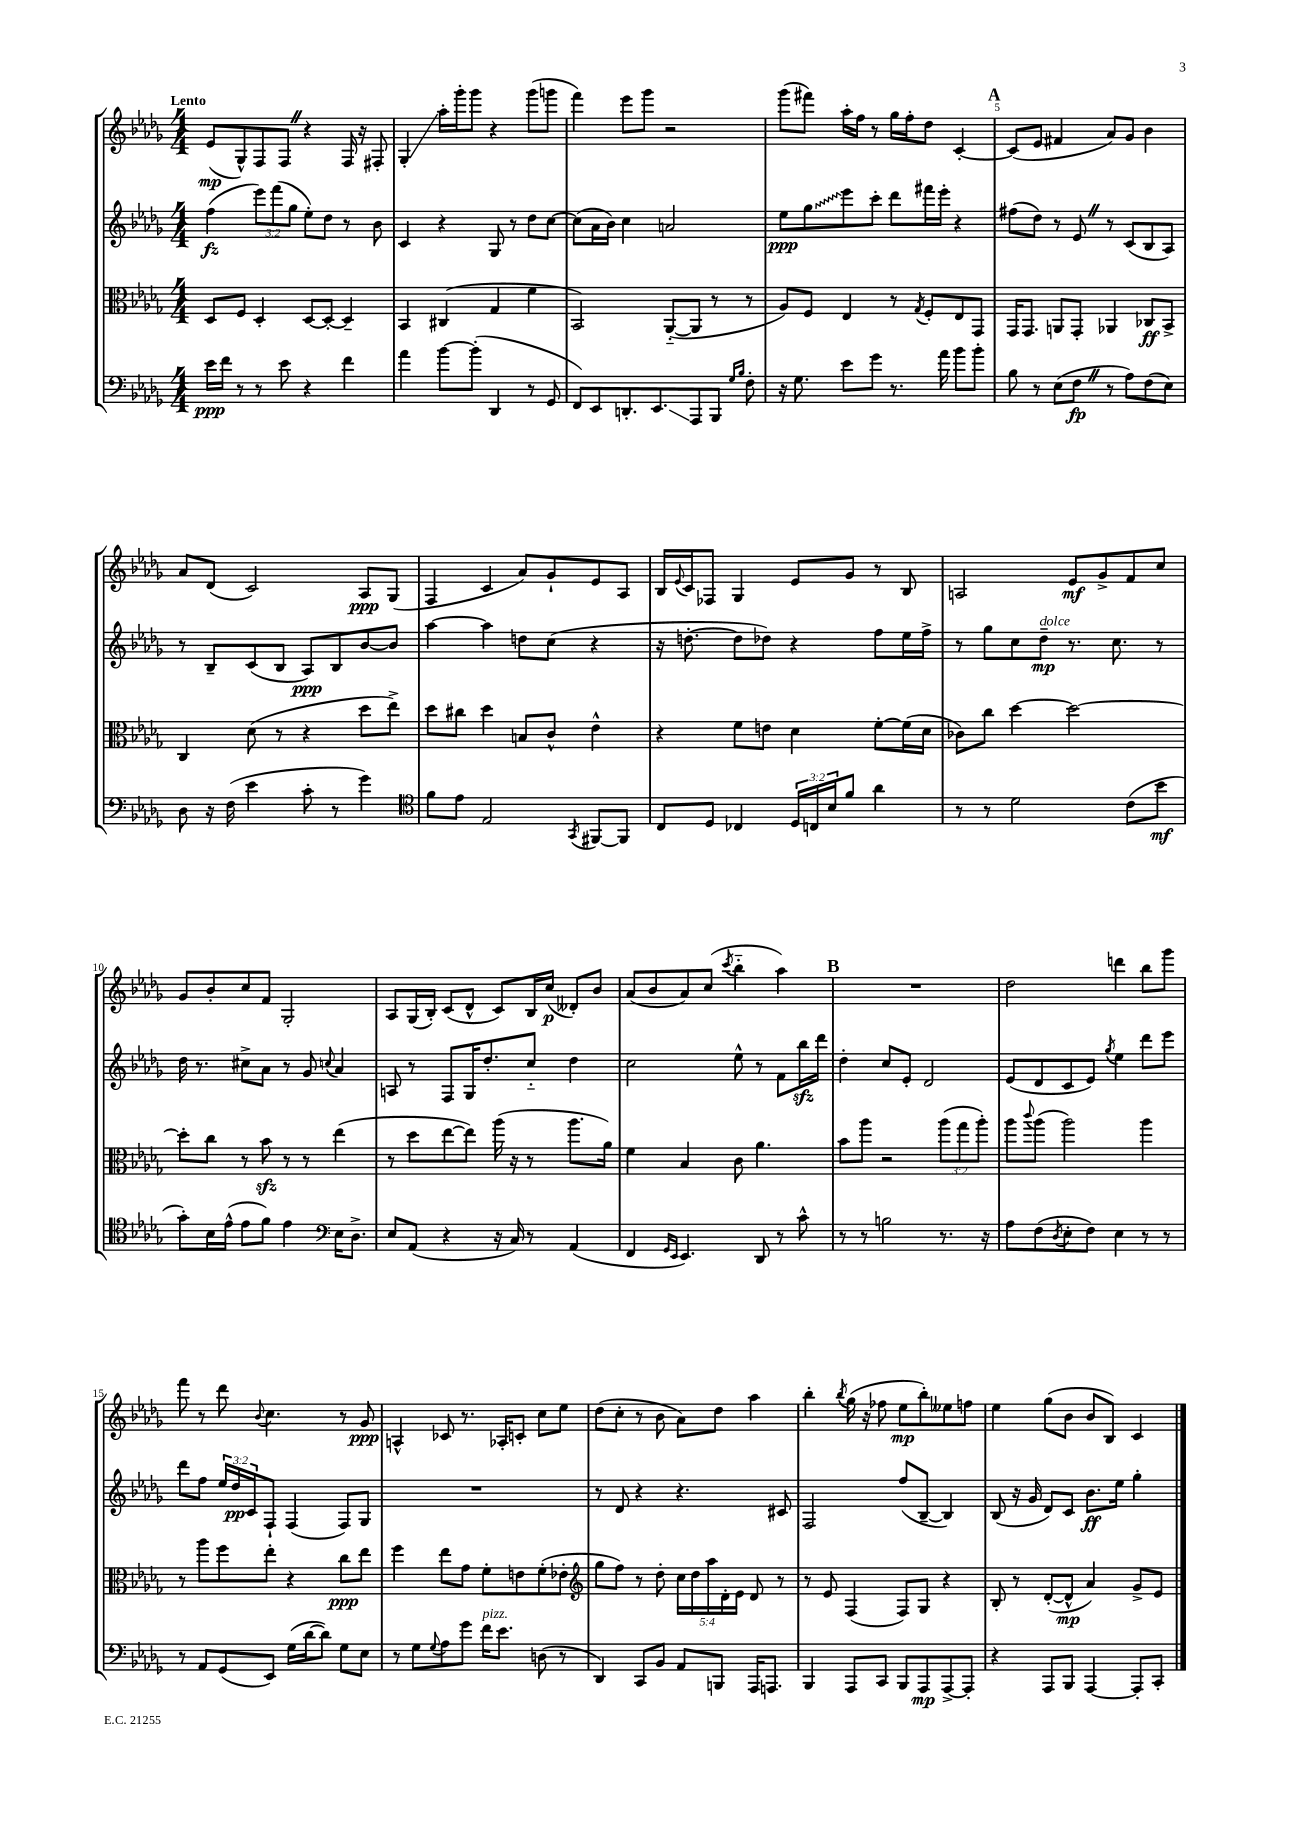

**kern	**kern	**kern	**kern
*staff4	*staff3	*staff2	*staff1
*clefF4	*clefC3	*clefG2	*clefG2
*k[b-e-a-d-g-]	*k[b-e-a-d-g-]	*k[b-e-a-d-g-]	*k[b-e-a-d-g-]
*M4/4	*M4/4	*M4/4	*M4/4
16e-	8D-	(4ff	(8e-
16f	.	.	.
8r	8F	.	8G-^^)
8r	4D-'	12eee-)	8F
.	.	(12fff	.
8e-	.	.	8F
.	.	12gg-	.
4r	[8D-	8ee-')	4r
.	8D-'_	8dd-	.
4f	4D-~]	8r	16F
.	.	.	16r
.	.	8b-	8F#'
=	=	=	=
4a-	4BB-	4c	4G-'
[8b-	(4C#	4r	16aa-'
.	.	.	16ggg-'
(8b-']	.	.	8ggg-
4DD-	4G-	8G-	4r
.	.	8r	.
8r	4f	8dd-	(8ggg-
8GG-	.	[8cc	8ggg
=	=	=	=
8FF)	2BB-)	(8cc]	4fff)
8EE-	.	16a-	.
.	.	16b-)	.
8.DD'	.	4cc	8eee-
.	.	.	8ggg-
8.EE-	.	.	.
.	([8AA-'~	2a	2r
8AAA-	8AA-]	.	.
8BBB-	8r	.	.
16qqG-	.	.	.
16qqB-	.	.	.
8F'	8r	.	.
=	=	=	=
16r	8A-)	8ee-	(8ggg-
8.G-	.	.	.
.	8F	8gg-	8fff#)
8e-	4E-	8eee-	16aa-'
.	.	.	16ff
8g-	.	8ccc'	8r
8.r	8r	8ddd-	16gg-
.	.	.	16ff'
.	8qG-	.	.
.	8F'	16fff#	8dd-
16a-	.	16eee-'	.
8b-	8E-	4r	[4c'
8b-'	8GG-	.	.
=	=	=	=
8B-	16GG-	(8ff#	(8c]
.	8.GG-	.	.
8r	.	8dd-)	8e-
(8E-	8AA	8r	4f#
8F	8GG-'	8e-	.
8r	4AA-	8r	8a-)
8A-)	.	(8c	8g-
(8F	8C-	8B-	4b-
8E-)	8BB-^	8A-)	.
=	=	=	=
8D-	4C	8r	8a-
16r	.	8B-~	(8d-
(16F	.	.	.
4e-	(8d-	(8c	2c)
.	8r	8B-	.
8c'	4r	8A-)	.
8r	.	8B-	.
4g-)	8dd-	[8b-	8A-
.	8ee-^)	8b-]	(8G-
=	=	=	=
*clefC4	*	*	*
8f	8dd-	[4aa-	4F
8e-	8cc#	.	.
2E-	4dd-	4aa-]	4c
.	8B	8dd	8a-)
.	8c^^	(8cc	8g-`
8qGG-	.	.	.
[8FF#	4e-^^	4r	8e-
8FF#]	.	.	8A-
=	=	=	=
8C	4r	16r	16B-
.	.	.	8qqe-
.	.	[8.dd'	16c
8D-	.	.	8F-
4C-	8f	8dd]	4G-
.	8e	8dd-)	.
24D-	4d-	4r	8e-
24C	.	.	.
24B-	.	.	.
8f	.	.	8g-
4a-	[8f'	8ff	8r
.	(16f]	16ee-	8B-
.	16d-	16ff^	.
=	=	=	=
8r	8c-)	8r	2A
8r	8cc	8gg-	.
2d-	[4dd-	8cc	.
.	.	8dd-~	.
.	2dd-_	8.r	8e-
.	.	.	8g-^
.	.	8.cc	.
(8c	.	.	8f
8b-	.	8r	8cc
=	=	=	=
8g-')	8dd-']	16dd-	8g-
.	.	8.r	.
16B-	8cc	.	8b-'
(16e-^^	.	.	.
8e-	8r	8cc#^	8cc
8f)	8b-	8a-	8f
4e-	8r	8r	2G-'
.	8r	8g-	.
*clefF4	*	*	*
.	.	8qqcc	.
16E-	(4ee-	4a-	.
8.D-^	.	.	.
=	=	=	=
8E-	8r	8A	8A-
(8AA-	8dd-	8r	(16G-
.	.	.	16B-')
4r	[8ee-	8F	(8c
.	8ee-])	16G-	8d-^^
.	.	8.dd-'	.
16r	(16aa-	.	8c)
16C)	16r	.	.
8r	8r	8cc'~	16B-
.	.	.	(16cc
(4AA-	8.aa-	4dd-	8d--')
.	.	.	8b-
.	16a-)	.	.
=	=	=	=
4FF	4f	2cc	(8a-
.	.	.	8b-
16qqGG-	.	.	.
16qqEE-	.	.	.
4.EE-)	4B-	.	8a-)
.	.	.	(8cc
.	.	.	8qccc
.	8c	8ee-^^	4bb-'~
8DD-	4.a-	8r	.
8r	.	8f	4aa-)
8c^^	.	16bb-	.
.	.	16ddd-	.
=	=	=	=
8r	8b-	4dd-'	1r
8r	8aa-	.	.
2B	2r	8cc	.
.	.	8e-'	.
.	.	2d-	.
8.r	(12aa-	.	.
.	12gg-	.	.
.	12aa-')	.	.
16r	.	.	.
=	=	=	=
8A-	8aa-	(8e-	2dd-
.	8qqccc	.	.
(8F	(8aa-	8d-	.
8qD-	.	.	.
8E-'	2aa-)	8c	.
8F)	.	8e-)	.
.	.	8qgg-	.
4E-	.	4ee-	4ddd
8r	4aa-	8ddd-	8bb-
8r	.	8eee-	8ggg-
=	=	=	=
8r	8r	8ddd-	8fff
8AA-	8aa-	8ff	8r
(8GG-	8ff	24ee-	8ddd-
.	.	24dd-	.
.	.	24c	.
.	.	.	8qqb-
8EE-)	8ee-'	8F`	4.cc
(16G-	4r	(4F	.
[16d-	.	.	.
8d-])	.	.	.
8G-	8cc	8F)	8r
8E-	8ee-	8G-	8g-
=	=	=	=
8r	4ff	1r	4A^^
8G-	.	.	.
8qqG-	.	.	.
8A-	8ee-	.	8c-
8g-	8g-	.	8.r
16f	8f'	.	.
8.e-	.	.	16A-'
.	8e	.	8c'
(8D	(8f'	.	8cc
8r	8e-'	.	8ee-
=	=	=	=
*	*clefG2	*	*
4DD-)	8gg-	8r	(8dd-
.	8ff)	8d-	8cc'
8CC	8r	4r	8r
8BB-	8dd-'	.	8b-
8AA-	20cc	4.r	8a-)
.	20dd-	.	.
.	20aa-	.	.
8BBB	.	.	8dd-
.	20d-'	.	.
.	20e-	.	.
16AAA-	8d-	.	4aa-
8.AAA	.	.	.
.	8r	8c#	.
=	=	=	=
4BBB-	8r	2F	4bb-'
.	8e-	.	.
.	.	.	8qbb-
8AAA-	(4F	.	(16gg-
.	.	.	16r
8CC	.	.	8ff-
8BBB-	8F)	(8ff	8ee-
8AAA-	8G-	[8B-~	8bb-')
[8AAA-^	4r	4B-])	8ee--
8AAA-']	.	.	8ff
=	=	=	=
4r	8B-'	(8B-	4ee-
.	8r	16r	.
.	.	16g-	.
8AAA-	([8d-'	8d-)	(8gg-
8BBB-	8d-^^]	8c	8b-
[4AAA-	4a-)	8.b-	8b-
.	.	.	8B-)
.	.	16ee-	.
8AAA-']	8g-^	4gg-'	4c
8CC'	8e-	.	.
==	==	==	==
*-	*-	*-	*-
